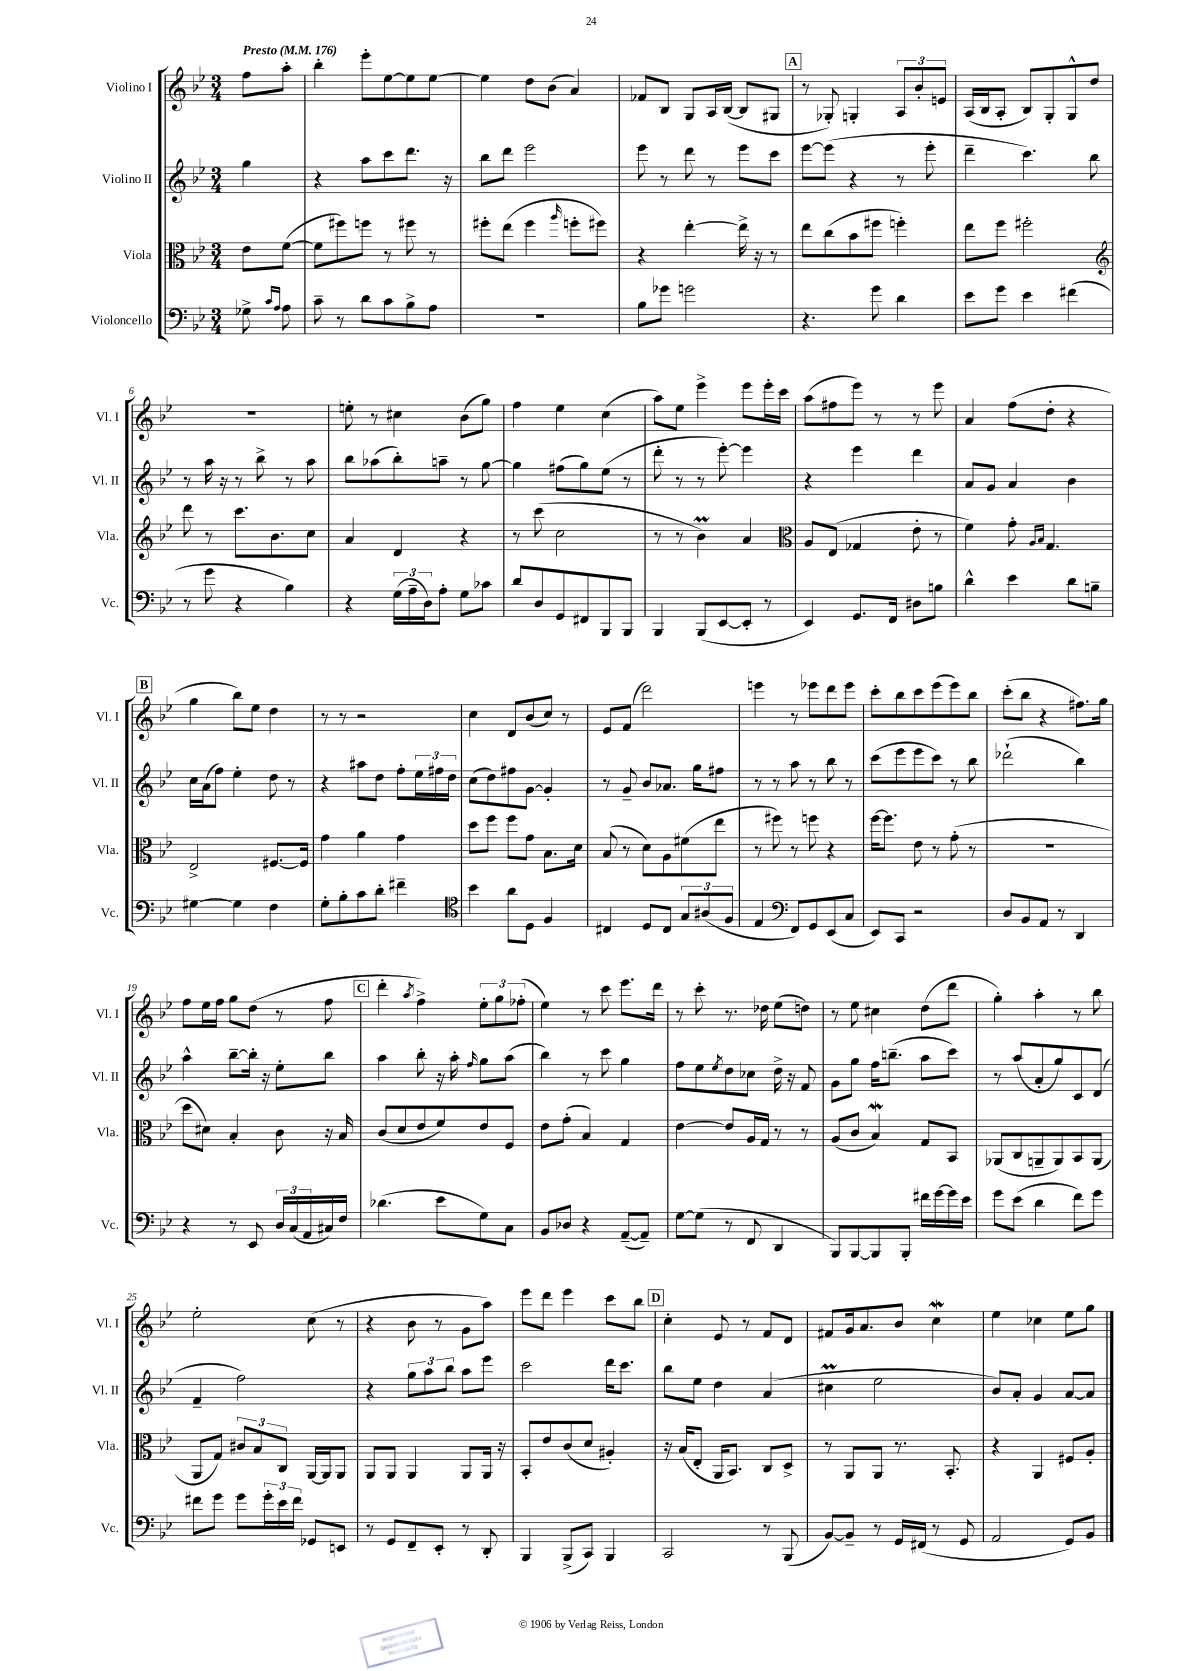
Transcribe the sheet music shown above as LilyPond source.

<<
\new StaffGroup <<
\new Staff = "s0" \with { instrumentName = "Violino I" shortInstrumentName = "Vl. I" } {
    \clef treble \key bes \major \numericTimeSignature \time 3/4 \partial 4 \tempo "Presto" 4 = 176
    f''8 a''8-. |
    bes''4-. ees'''8-. ees''8~ ees''8 ees''8~ |
    ees''4 d''8 bes'8( a'4) |
    fes'8 bes8 g8 a16 bes16~( bes8 gis8 |
    \mark \markup { \box "A" } r8 ges8-.) g4-. \tuplet 3/2 { a8 bes'8-. e'8 } |
    a16( bes16 a8-. bes8) g8-. g8-^ d''8 |
    R2. |
    e''8-. r8 cis''4 bes'8( g''8) |
    f''4 ees''4 c''4( |
    a''8) ees''8 ees'''4-> ees'''8 ees'''16-. c'''16 |
    a''8( fis''8 ees'''8) r8 r8 ees'''8 |
    a'4 f''8( d''8-. r4 |
    \mark \markup { \box "B" } g''4 bes''8) ees''8 d''4 |
    r8 r8 r2 |
    c''4 d'8 bes'8( c''8) r8 |
    ees'8 f'8( d'''2) |
    e'''4 r8 ees'''8 d'''8 ees'''8 |
    c'''8-. bes''8 c'''8 ees'''8( ees'''8) bes''8 |
    c'''8-.( bes''8 r4 fis''8.) g''16 |
    f''8 ees''16 f''16 g''8 d''8( r8 f''8 |
    \mark \markup { \box "C" } d'''4-. \acciaccatura { a''8 } f''4->) \tuplet 3/2 { ees''8-. g''8 fes''8-.( } |
    ees''4) r8 c'''8 ees'''8. d'''16 |
    r8 c'''8-. r8. des''16 ees''8( d''8) |
    r8 ees''8 cis''4 d''8( d'''8 |
    g''4-.) a''4-. r8 bes''8 |
    ees''2-. c''8( r8 |
    r4 bes'8 r8 g'8 a''8) |
    ees'''8 d'''8 ees'''4 c'''8 bes''8 |
    \mark \markup { \box "D" } c''4-. ees'8 r8 f'8 d'8 |
    fis'8 g'16 a'8. bes'8 c''4\mordent |
    ees''4 ces''4 ees''8 g''8 \bar "|." |
}
\new Staff = "s1" \with { instrumentName = "Violino II" shortInstrumentName = "Vl. II" } {
    \clef treble \key bes \major \numericTimeSignature \time 3/4 \partial 4
    g''4 |
    r4 a''8 c'''8 d'''8. r16 |
    bes''8 d'''8 ees'''2 |
    ees'''8 r8 d'''8 r8 ees'''8 c'''8 |
    \mark \markup { \box "A" } ees'''8~ ees'''8( r4 r8 ees'''8-. |
    d'''4-- c'''4.) bes''8 |
    r8 a''16 r16 r8 bes''8-> r8 a''8 |
    bes''8 aes''8( bes''8-.) a''8-- r8 g''8~ |
    g''4 fis''8( g''8) ees''8( r8 |
    d'''8-. r8 r8 ees'''8~-.) ees'''4 |
    r4 ees'''4 d'''4 |
    a'8 g'8 a'4 bes'4 |
    \mark \markup { \box "B" } c''16 a'16( f''8) ees''4-. d''8 r8 |
    r4 ais''8 d''8 f''8-. \tuplet 3/2 { ees''16 fis''16 d''16 } |
    c''8( d''8) fis''8 g'8~ g'4-. |
    r8 g'8-- bes'8 aes'8. g''16 fis''8 |
    r8 r8 a''8 r8 bes''8 r8 |
    c'''8( ees'''8 ees'''8 c'''8) r8 bes''8 |
    des'''2-!( bes''4) |
    a''4-^ bes''8~-- bes''16-. r16 ees''8-. bes''8 |
    \mark \markup { \box "C" } a''4 bes''8-. r16 a''16-. \grace { f''16 } g''8 a''8( |
    bes''4) r8 c'''8 g''4 |
    f''8 ees''8 \acciaccatura { ees''8 } d''8 ces''8 d''16-> r16 f'8 |
    g'8 g''8 f''16 b''8.--( a''8 c'''8) |
    r8 a''8( a'8-. g''8) c'8 d'8( |
    f'4-- f''2) |
    r4 \tuplet 3/2 { g''8 a''8 bes''8 } a''8 ees'''8 |
    c'''2 d'''16 c'''8. |
    \mark \markup { \box "D" } bes''8 ees''8 d''4 a'4( |
    cis''4\prall ees''2 |
    bes'8) a'8-. g'4 a'8~ a'8 \bar "|." |
}
\new Staff = "s2" \with { instrumentName = "Viola" shortInstrumentName = "Vla." } {
    \clef alto \key bes \major \numericTimeSignature \time 3/4 \partial 4
    ees'8 f'8~( |
    f'8 fis''8) f''8 r8 fis''8 r8 |
    fis''8-. ees''8( fis''4 \grace { a''16 } f''8-. fis''8) |
    r4 ees''4~-. ees''16-> r16 r8 |
    \mark \markup { \box "A" } ees''8 c''8( bes'8 fis''8 f''4-.) |
    ees''8 f''8 fis''2-. |
    \clef treble d'''8 r8 c'''8. bes'8. c''8 |
    a'4 d'4 r4 |
    r8 c'''8( c''2 |
    r8 r8 bes'4\prall) a'4 |
    \clef alto a8 ees8( ges4 ees'8-. r8 |
    f'4) g'8-. \grace { a16 bes16 } g4. |
    \mark \markup { \box "B" } ees2-> fis8.~ fis16 |
    g'4 a'4 g'4 |
    d''8 f''8 f''8 g'8 bes8. d'16 |
    bes8( r8 d'8) a8 fis'8( ees''8 |
    r8 fis''8) r8 f''8 r4 |
    f''16~ f''8. ees'8 r8 g'8-.( r8 |
    R2. |
    d''8 dis'8) bes4-. c'8 r16 bes16 |
    \mark \markup { \box "C" } c'8( d'8 ees'8 f'8) ees'8 f8 |
    ees'8 g'8-.( bes4) g4 |
    ees'4~ ees'8 a16 g16 r8 r8 |
    a8( c'8 bes4\mordent) g8 bes,8 |
    aes,8( c8 a,8-- a,8) bes,8 a,8( |
    a,8 g8) \tuplet 3/2 { cis'8 bes8 c8 } a,16~ a,16 a,8 |
    a,8 a,8 a,4 a,8 a,16 r16 |
    bes,8-. ees'8 c'8( d'8 ais4-.) |
    \mark \markup { \box "D" } r16 bes16( ees8-. a,16 bes,8.) c8 d8-> |
    r8 a,8 a,8 r8. bes,8.-. |
    r4 a,4 fis8 a8-. \bar "|." |
}
\new Staff = "s3" \with { instrumentName = "Violoncello" shortInstrumentName = "Vc." } {
    \clef bass \key bes \major \numericTimeSignature \time 3/4 \partial 4
    ges8-> \grace { c'16 a16 } a8 |
    c'8-- r8 d'8 c'8 bes8-> a8 |
    R2. |
    bes8 ges'8 g'2 |
    \mark \markup { \box "A" } r4. g'8 d'4 |
    ees'8 g'8 ees'4 fis'4( |
    r8 g'8 r4 bes4) |
    r4 \tuplet 3/2 { g16( a16-- d16) } a8-. g8 ces'8 |
    d'8 d8 g,8 fis,8 bes,,8 bes,,8 |
    bes,,4 bes,,8( ees,8~ ees,8-. r8 |
    ees,4) g,8. f,16 dis8 b8 |
    d'4-^ ees'4 d'8 b8-- |
    \mark \markup { \box "B" } gis4~ gis4 f4 |
    g8-. bes8-. c'8 d'8-. fis'4-- |
    \clef tenor bes'4 a'8 d8 f4 |
    cis4 d8 cis8 \tuplet 3/2 { g8 ais8( f8 } |
    ees4 \clef bass f,8) g,8 ees,8( c8 |
    ees,8) c,8 r2 |
    d8 bes,8 a,8 r8 d,4 |
    r4 r8 ees,8 \tuplet 3/2 { d16 c16( a,16 } cis16) f16 |
    \mark \markup { \box "C" } des'4.( ees'8 g8) c8 |
    bes,8 des8 r4 a,8~--( a,8--) |
    g8~ g8( r8 f,8 d,4 |
    bes,,8) bes,,8~ bes,,8 bes,,8-. fis'16 g'16~ g'16 ees'16 |
    g'8 ees'8( d'4 f'8) g'8 |
    fis'8 g'8 g'8 \tuplet 3/2 { g'16-. ees'16 fis'16 } ges,8 e,8 |
    r8 g,8 f,8-- ees,8-. r8 d,8-. |
    bes,,4 bes,,8->( c,8) bes,,4 |
    \mark \markup { \box "D" } c,2 r8 bes,,8( |
    bes,8~) bes,8-- r8 g,16 fis,16( r8 g,8 |
    a,2 g,8) bes,8 \bar "|." |
}
>>
>>
